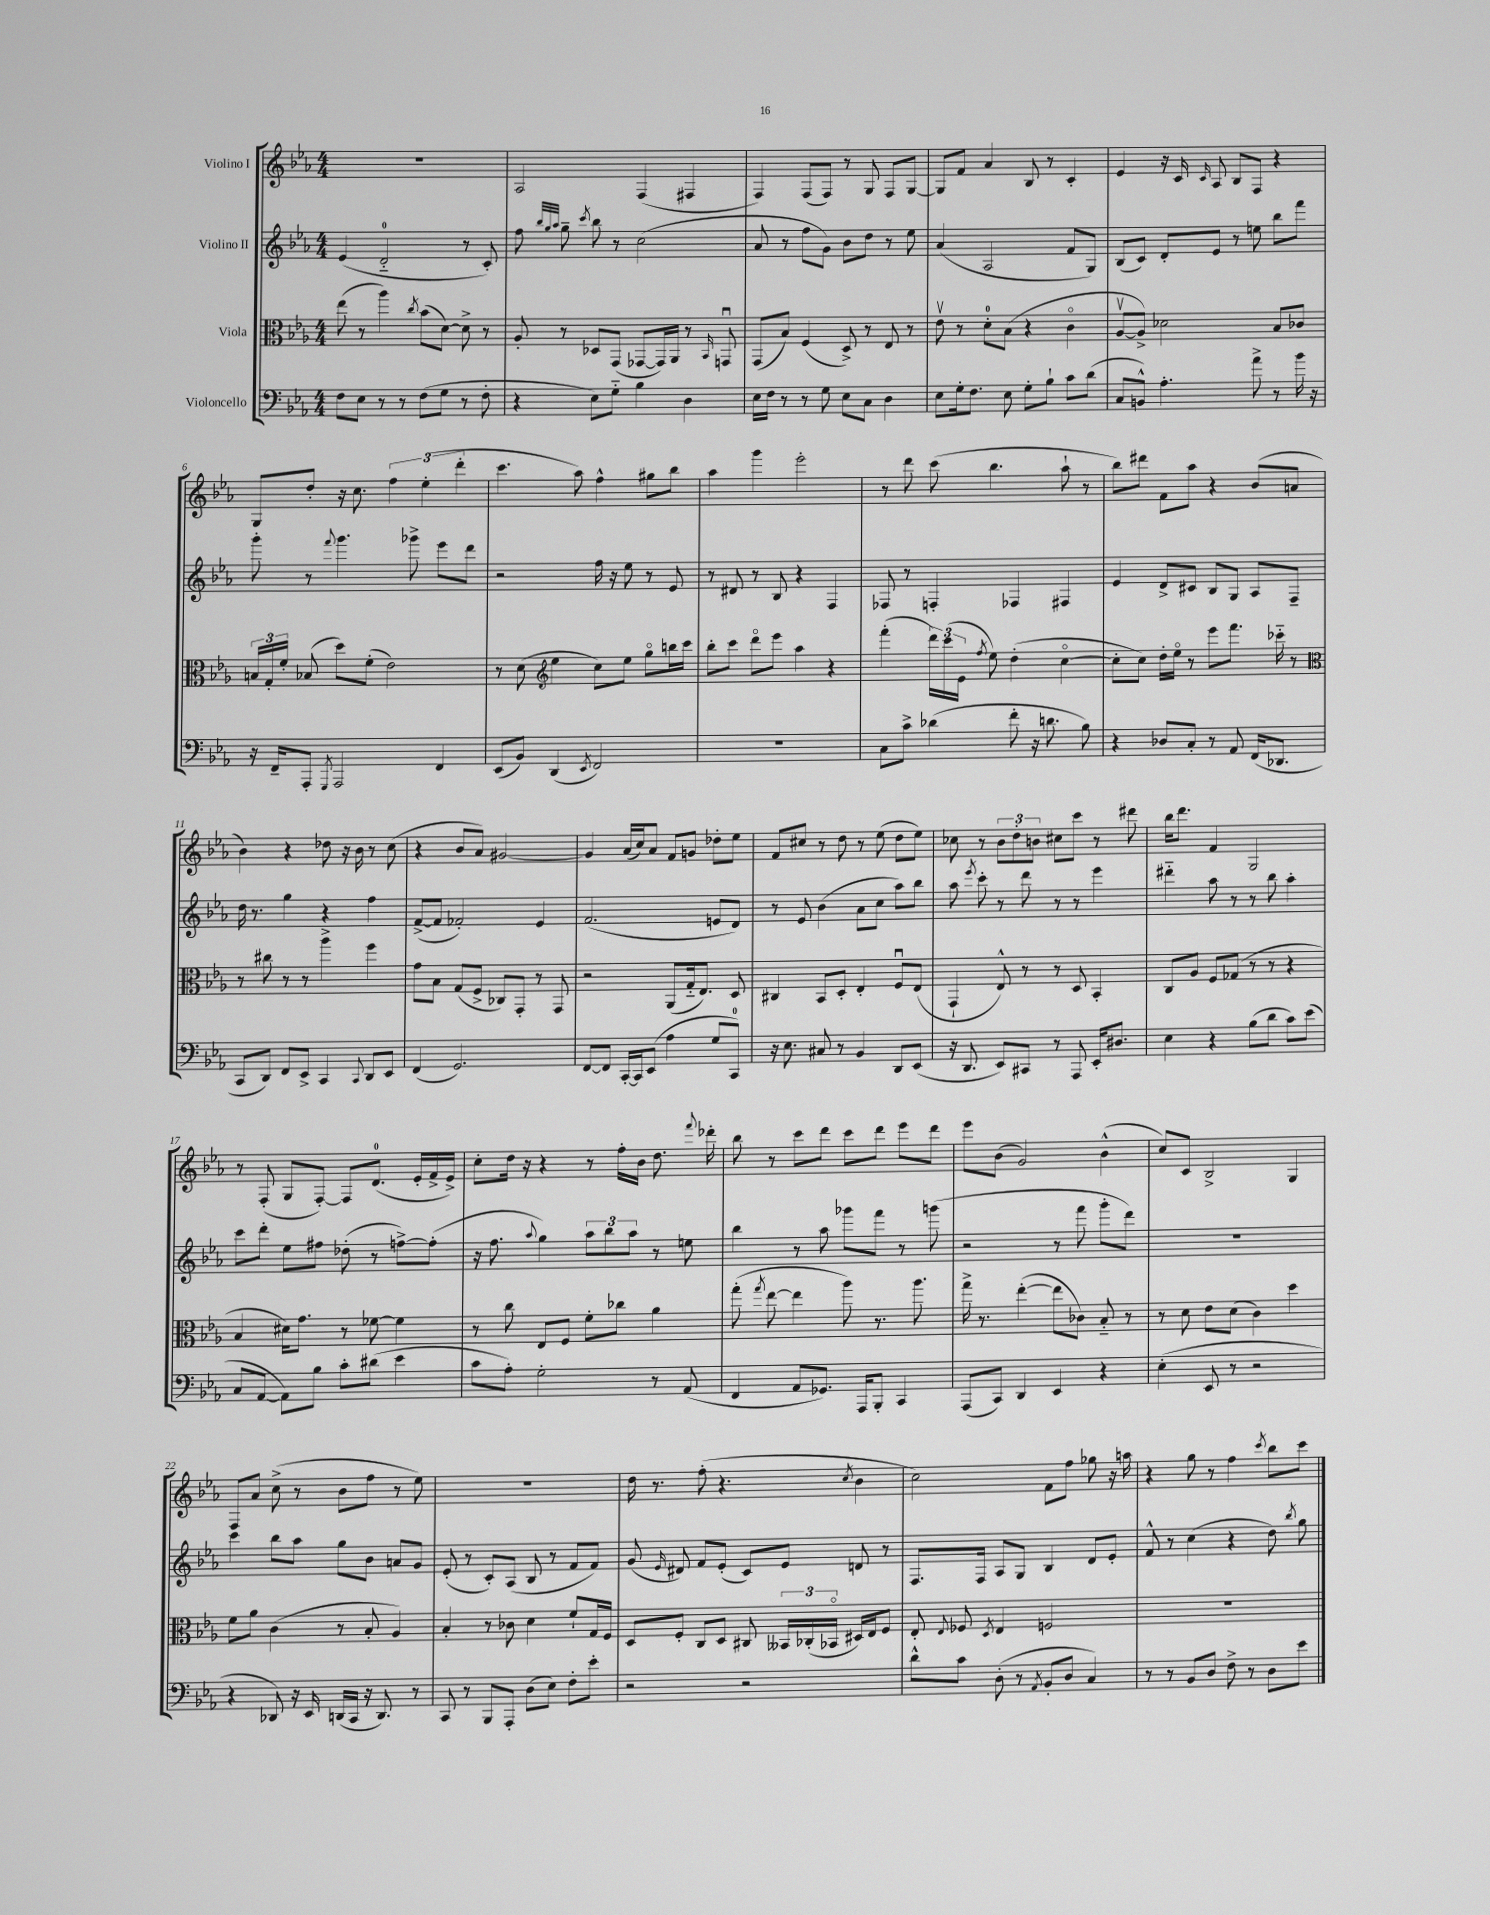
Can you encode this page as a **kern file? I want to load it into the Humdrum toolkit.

**kern	**kern	**kern	**kern
*staff4	*staff3	*staff2	*staff1
*clefF4	*clefC3	*clefG2	*clefG2
*k[b-e-a-]	*k[b-e-a-]	*k[b-e-a-]	*k[b-e-a-]
*M4/4	*M4/4	*M4/4	*M4/4
8F\L	(8ee-\	(4e-/	1r
8E-\J	8r	.	.
8r	4aa-\)	2d'~/	.
8r	.	.	.
.	8qcc/	.	.
(8F\L	(8b-\L	.	.
8G\J	[8d\J)	.	.
8r	8d^\]	8r	.
8F'\	8r	8c'/)	.
=	=	=	=
4r	8A-'/	8ff\	2A-/
.	.	32qqbb-/LLL	.
.	.	32qqgg/	.
.	.	32qqaa-/JJJ	.
.	8r	8gg~\	.
.	.	8qccc/	.
8E-\L)	8D-/L	8bb-\	.
8G'~\J	(8GG/J	8r	.
4B-\	[8GG-/L	(2cc\	(4F/
.	16GG-/]L)	.	.
.	16AA-/JJ	.	.
4D\	8r	.	4F#/
.	16qqBB-/	.	.
.	8GGu/	.	.
=	=	=	=
16E-\LL	(8GG/L	8a-/	4F/)
16F\JJ	.	.	.
8r	8B-/J)	8r	.
8r	(4F/	8ff\L	(8F/L
8G\	.	8g\J)	8F/J)
8E-\L	8D^/)	8b-\L	8r
8C\J	8r	8dd\J	8G/
4D\	8E-/	8r	8F/L
.	8r	8ee-\	[8G/J
=	=	=	=
8E-\L	8e-v\	(4a-/	8G/]L
16G'\k	8r	.	8f/J
8.F\J	.	.	.
.	8d'\L	2A-/	4a-/
8E-\	(8B-\J	.	.
8G'\L	4r	.	8B-/
8B-`\J	.	.	8r
8c\L	4co\	8f/L	4c'/
(8d\J	.	8G/J)	.
=	=	=	=
8C/L	[8A-v/L	(8B-/L	4e-/
8BB^^/J)	8A-^/]J)	8c/J)	.
4.A-'\	2d-\	8d'/L	16r
.	.	.	16c/
.	.	.	16qqc/
.	.	8e-/J	8A-/
.	.	8r	8B-/L
8a-^\	.	8ee\	8F/J
8r	8B-/L	8bb-\L	4r
16b-\	8c-/J	8fff\J	.
16r	.	.	.
=	=	=	=
16r	24B/LL	8ggg'\	8G/L
.	24G'/	.	.
16FF~/LK	.	.	.
.	24f'/JJ	.	.
8AAA-'/J	(8B-/	8r	8dd'/J
8qGGG/	.	8qqfff/	.
2AAA-/	8dd\L)	4.ggg\	16r
.	.	.	8.cc\
.	(8f'\J	.	.
.	2e-\)	.	6ff\
.	.	8ggg-^\	.
.	.	.	(6ee-'\
4FF/	.	8eee-\L	.
.	.	.	6ddd'\
.	.	8ddd\J	.
=	=	=	=
(8EE-/L	8r	2r	4.ccc\
8BB-/J)	(8d\	.	.
*	*clefG2	*	*
(4DD/	4ee-\	.	.
.	.	.	8aa-\)
8qEE-/	.	.	.
2FF/)	8cc\L)	16ff\	4ff^^\
.	.	16r	.
.	8ee-\J	8ee-\	.
.	8ggo\L	8r	8gg#\L
.	16bb\L	8e-/	8bb-\J
.	16ccc\JJ	.	.
=	=	=	=
1r	8bb-'\L	8r	4aa-\
.	8ccc\J	8d#/	.
.	8dddo\L	8r	4ggg\
.	8eee-\J	8B-/	.
.	4aa-\	4r	2eee-'\
.	4r	4F/	.
=	=	=	=
8C\L	(4fff'\	8F-/	8r
8c^\J	.	8r	8ddd\
(4d-\	24ddd\LL)	4F'/	(8ccc\
.	(24ccc\	.	.
.	24e-\JJ	.	.
.	8qff/	.	.
.	8ee-\)	.	4.bb-\
8f'\	(4dd'\	4F-/	.
16r	.	.	.
8.d\	.	.	.
.	[4cco\	4F#/	8aa-`\
8B-\)	.	.	8r
=	=	=	=
4r	8cc'\]L	4e-/	8bb-\L)
.	8cc\J)	.	8ddd#\J
8D-/L	16dd'\LL	8d^/L	8f\L
.	16ee-o\JJ	.	.
8C'/J	8r	8c#/J	8aa-\J
8r	8eee-\L	8B-/L	4r
8AA-/	8.fff\J	8G/J	.
(16FF/LK	.	8A-/L	(8b-/L
8.DD-/J	16ccc-'~\	.	.
.	8r	8F~/J	8a/J
=	=	=	=
*	*clefC3	*	*
8CC/L	8r	16dd\	4b-\)
.	.	8.r	.
8DD/J)	8cc#\	.	.
8FF/L	8r	4gg\	4r
8EE-^/J	8r	.	.
4CC/	4aa-^\	4r	8dd-\
.	.	.	16r
.	.	.	16b-\
8qqCC/	.	.	.
8DD/L	4ff\	4ff\	8r
8EE-/J	.	.	(8cc\
=	=	=	=
(4FF/	8g\L	([8f^/L	4r
.	8B-\J	8f/]J	.
2.GG/)	(8G/L	2f-'/)	8b-/L
.	8F^/J	.	8a-/J)
.	8C-/L)	.	[2g#/
.	8GG'/J	.	.
.	8r	4e-/	.
.	8GG/	.	.
=	=	=	=
[8FF/L	2r	(2.f/	4g#/]
8FF/]J	.	.	.
[16CC'/LL	.	.	(16a-/LL
16CC/]J	.	.	16cc/J)
(8EE-/J	.	.	8a-/J
4A-\	(8AA-/L	.	8f/L
.	16G'~/k	.	8g/J
.	8.E-/J)	.	.
8G/L	.	8e/L	8dd-'\L
8CC/J)	8D/	8d/J)	8ee-\J
=	=	=	=
16r	4C#/	8r	8f/L
8.E-\	.	.	.
.	.	8e-/	8cc#/J
8C#/	8BB-/L	(4b-\	8r
8r	8D'/J	.	8dd\
4BB-/	4E-'/	8a-\L	8r
.	.	8cc\J	(8ee-\
8DD/L	8Fu/L	8aa-\L)	8dd\L
(8EE-/J	(8E-/J	8bb-\J	8ee-\J)
=	=	=	=
16r	4GG`/	8aa-\	8cc-\
8.DD/	.	.	.
.	.	8qeee-/	.
.	.	8ccc'\	8r
8EE-/L)	8E-^^/)	8r	12b-\L
.	.	.	12dd'\
8CC#/J	8r	8ddd\	.
.	.	.	12b\J
8r	8r	8r	8cc#\L
8AAA-/	8D/	8r	8ccc\J
16EE-'/LK	4BB-'/	4eee-\	8r
8.D#/J	.	.	.
.	.	.	8ddd#\
=	=	=	=
4E-\	8C/L	4ddd#'~\	16bb-\LK
.	.	.	8.ddd\J
.	8A-/J	.	.
4r	8F/L	8aa-\	4f/
.	(8G-/J	8r	.
(8B-\L	8r	8r	2G/
8d\J	8r	8bb-\	.
8c\L)	4r	4aa-'\	.
(8e-\J	.	.	.
=	=	=	=
8C/L	4B-/	8ccc\L	8r
[8AA-/J	.	8ddd'\J	(8F'/
8AA-\]L)	16d#\LK)	8ee-\L	8G/L
.	8.g\J	.	.
8B-\J	.	8ff#\J	[8F'/J)
8c'\L	8r	(8dd-'\	8F/]L
(8d#\J	[8f-\	8r	(8.d/J
4e-\	4f-\]	[8ff^\L)	.
.	.	.	16e-'/LL
.	.	(8ff'\]J	16f^/
.	.	.	16e-^/JJ)
=	=	=	=
8c\L	8r	16r	8cc'\L
.	.	8.ff\	.
8A-'\J)	8cc\	.	16dd\Jk
.	.	.	16r
.	.	8qqaa-/	.
2G'\	8E-/L	4gg\)	4r
.	8F/J	.	.
.	8f'\L	12aa-\L	8r
.	.	12bb-\	.
.	8cc-\J	.	16ff'\LL
.	.	12aa-\J	.
.	.	.	16b-\JJ
8r	4a-\	8r	8.dd\
(8AA-/	.	8ee\	.
.	.	.	8qqfff/
.	.	.	16ddd-'\
=	=	=	=
4FF/	(8gg'\	4bb-\	8bb-\
.	8qgg/	.	.
.	[8ee-\	.	8r
8AA-/L	4ee-\]	8r	8ccc\L
8.GG-/J)	.	8aa-\	8ddd\J
.	8aa-\)	8ggg-\L	8ccc\L
16AAA-/LK	.	.	.
8BBB-'/J	8.r	8fff\J	8ddd\J
4CC/	.	8r	8eee-\L
.	8.aa-\	.	.
.	.	(8ggg\	8ddd\J
=	=	=	=
(8AAA-/L	16gg^\	2r	8eee-\L
.	8.r	.	.
8CC/J)	.	.	(8b-\J
4DD/	([4ee-'\	.	2g/)
4EE-/	8ee-\]L	8r	.
.	8c-\J)	8fff\	.
4r	8B-'~/	8ggg'\L	(4b-^^\
.	8r	8ddd\J)	.
=	=	=	=
(4E-'\	8r	1r	8cc/L)
.	8d\	.	8c/J
8EE-/	8e-\L	.	2B-^/
8r	(8d\J	.	.
2r	4c\)	.	.
.	4dd\	.	4G/
=	=	=	=
4r	8f\L	4ccc\	8F/L
.	8a-\J	.	8a-/J
8DD-/)	(4c\	8bb-\L	(8cc^\
16r	.	8aa-\J	8r
16EE-/	.	.	.
(16DD/LL	8r	8gg\L	8b-\L
16CC/JJ	.	.	.
16r	8B-'/	8b-\J	8ff\J
8.DD/)	.	.	.
.	4A-/)	8a/L	8r
8r	.	8g/J	8ee-\)
=	=	=	=
8CC/	4B-'/	(8e-'/	1r
8r	.	8r	.
8BBB-/L	8r	8c'/L)	.
8AAA-'/J	8c-\	(8A-/J	.
(8D\L	4d\	8B-/	.
8E-\J)	.	8r	.
8F'\L	8f`/L	8f/L	.
8e-'\J	16G/L	8f/J)	.
.	16F/JJ	.	.
=	=	=	=
2r	8D/L	(8g/	16dd\
.	.	.	8.r
.	.	16qqe-/	.
.	8F'/J	8d#/)	.
.	8C/L	8f/L	(8ff'\
.	8D/J	(8e-'/J	4.r
2r	8C#/	8c/L)	.
.	24BB--/LL	8e-/J	.
.	(24C-'/	.	.
.	24BB-o/JJ	.	.
.	.	.	8qcc/
.	16D#/LL)	8d/	4b-\
.	16E-/J	.	.
.	8F/J	8r	.
=	=	=	=
8d^^\L	8E-'/	8.F/L	2cc\)
.	8qqE-/	.	.
8c\J	8F-/	.	.
.	.	16F/Jk	.
.	8qD/	.	.
(8D'\	4E-/	8A-/L	.
8r	.	8G/J	.
8qAA-/	.	.	.
8BB-'/L	2F/	4B-/	8f\L
8D/J	.	.	8ff\J
4C/)	.	8d/L	8gg-\
.	.	8e-'/J	16r
.	.	.	16aa\
=	=	=	=
8r	1r	8f^^/	4r
8r	.	8r	.
8BB-/L	.	(4cc\	8gg\
8D/J	.	.	8r
8F^\	.	4r	4ff\
8r	.	.	.
.	.	.	8qccc/
8D\L	.	8dd\)	8bb-\L
.	.	8qbb-/	.
8e-\J	.	8gg\	8ccc\J
==	==	==	==
*-	*-	*-	*-
